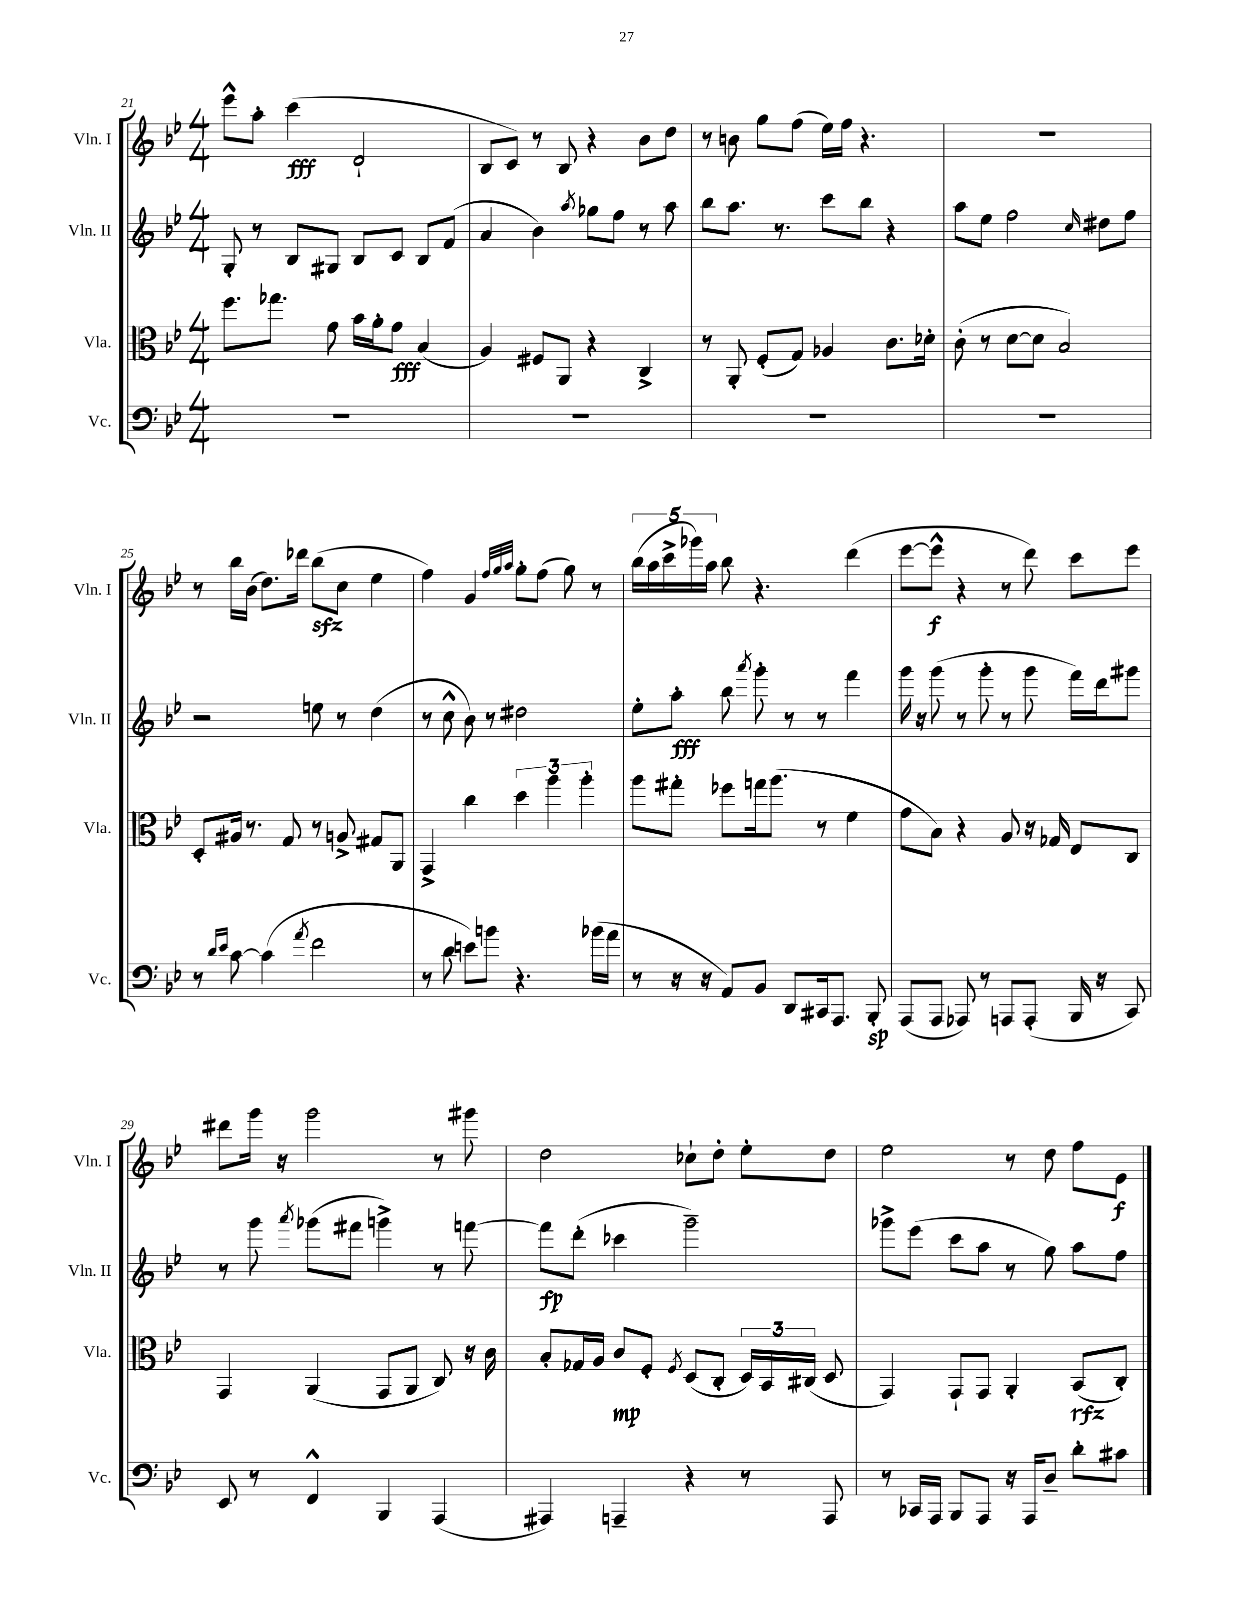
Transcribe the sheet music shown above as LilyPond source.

<<
\new StaffGroup <<
\new Staff = "s0" \with { instrumentName = "Vln. I" shortInstrumentName = "Vln. I" } {
    \clef treble \key bes \major \numericTimeSignature \time 4/4
    \autoBeamOff ees'''8[-^ a''8]-. c'''4\fff( d'2-! |
    bes8[ c'8]) r8 bes8 r4 bes'8[ d''8] |
    r8 b'8 g''8[ f''8]( ees''16[) f''16] r4. |
    R1 |
    r8 bes''16[ bes'16]( d''8.[) des'''16] bes''8[\sfz( c''8] ees''4 |
    f''4) g'4 \grace { f''32[ g''32 a''32] } g''8[-. f''8]( g''8) r8 |
    \tuplet 5/4 { bes''16[( a''16 c'''16-> ges'''16) a''16] } bes''8 r4. d'''4( |
    ees'''8[~ ees'''8]-^\f r4 r8 d'''8) c'''8[ ees'''8] |
    dis'''8[ g'''16] r16 g'''2 r8 gis'''8 |
    d''2 ces''8[-! d''8]-. ees''8[-. d''8] |
    ees''2 r8 d''8 f''8[ ees'8]\f \bar "|." |
}
\new Staff = "s1" \with { instrumentName = "Vln. II" shortInstrumentName = "Vln. II" } {
    \clef treble \key bes \major \numericTimeSignature \time 4/4
    \autoBeamOff g8-. r8 bes8[ gis8] bes8[ c'8] bes8[ f'8]( |
    a'4 bes'4) \acciaccatura { a''8 } ges''8[ f''8] r8 a''8 |
    bes''8[ a''8.] r8. c'''8[ bes''8] r4 |
    a''8[ ees''8] f''2 \grace { c''16 } dis''8[ f''8] |
    r2 e''8 r8 d''4( |
    r8 c''8-^ bes'8) r8 dis''2 |
    ees''8[-. a''8]-.\fff bes''8 \acciaccatura { a'''8 } g'''8-. r8 r8 f'''4 |
    g'''16 r16 g'''8( r8 g'''8-. r8 g'''8 f'''16[) d'''16 gis'''8] |
    r8 g'''8 \acciaccatura { a'''8 } ges'''8[( fis'''8] g'''4->) r8 f'''8~ |
    f'''8[\fp d'''8]-.( ces'''4 g'''2--) |
    ges'''8[-> ees'''8]( c'''8[ a''8] r8 g''8) a''8[ f''8] \bar "|." |
}
\new Staff = "s2" \with { instrumentName = "Vla." shortInstrumentName = "Vla." } {
    \clef alto \key bes \major \numericTimeSignature \time 4/4
    \autoBeamOff f''8.[ ges''8.] g'8 bes'16[ a'16-. g'8]\fff bes4( |
    a4) fis8[ a,8] r4 c4-> |
    r8 a,8-. f8[-.( g8]) aes4 c'8.[ des'16]-. |
    c'8-.( r8 d'8[~ d'8] bes2) |
    d8[-. ais16] r8. g8 r8 a8-> gis8[ a,8] |
    g,4-> c''4 \tuplet 3/2 { d''4 a''4 a''4-. } |
    a''8[ gis''8]-. fes''8[ g''16 a''8.]( r8 f'4 |
    g'8[ bes8]) r4 a8 r16 ges16 ees8[ c8] |
    g,4 a,4( g,8[ a,8] c8) r16 c'16 |
    bes8[-. ges16 a16] c'8[\mp f8]-. \acciaccatura { f8 } d8[( c8]-. \tuplet 3/2 { d16[) bes,16 cis16]( } d8 |
    g,4) g,8[-! g,8] a,4-. bes,8[\rfz( c8]-.) \bar "|." |
}
\new Staff = "s3" \with { instrumentName = "Vc." shortInstrumentName = "Vc." } {
    \clef bass \key bes \major \numericTimeSignature \time 4/4
    \autoBeamOff R1 |
    R1 |
    R1 |
    R1 |
    r8 \grace { d'16[ ees'16] } c'8~ c'4( \acciaccatura { a'8 } f'2 |
    r8 d'8 e'8[) b'8] r4. bes'16[( a'16] |
    r8 r16 r16 a,8[) bes,8] d,8[ cis,16 a,,8.] bes,,8-.\sp |
    a,,8[( a,,8] aes,,8) r8 a,,8[ a,,8]-.( bes,,16 r16 c,8) |
    ees,8 r8 f,4-^ bes,,4 a,,4( |
    ais,,4) a,,4-- r4 r8 a,,8 |
    r8 ces,16[ a,,16] bes,,8[ a,,8] r16 a,,16[ d8]-- d'8[-. cis'8] \bar "|." |
}
>>
>>
\layout { \context { \Score currentBarNumber = #21 } }
